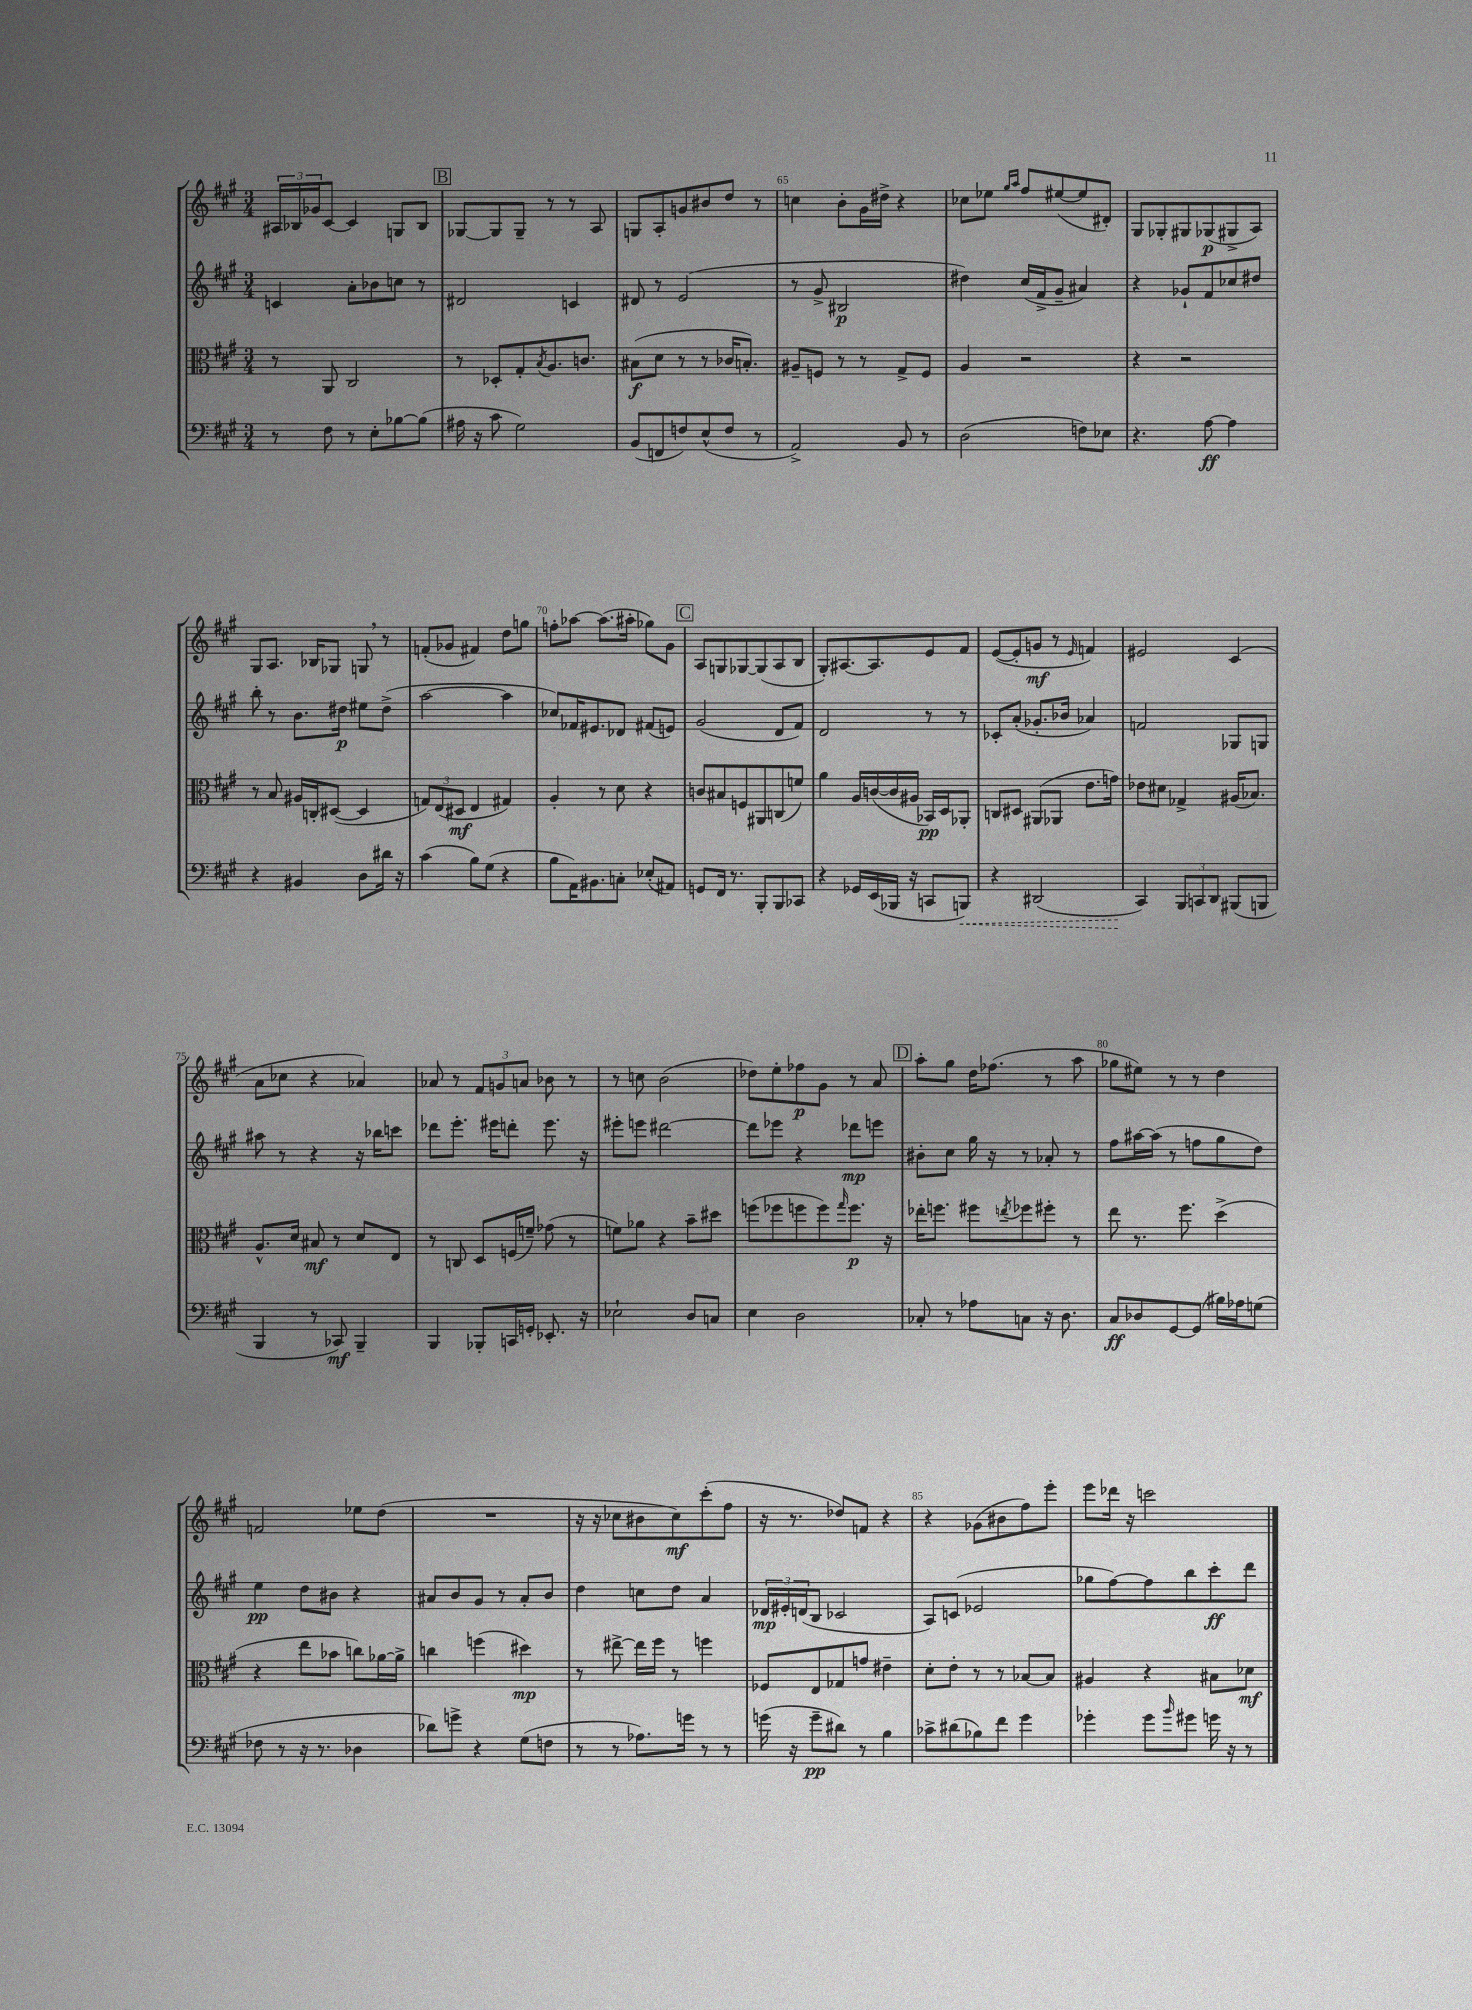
<<
\new StaffGroup <<
\new Staff = "s0" {
    \clef treble \key a \major \numericTimeSignature \time 3/4
    \tuplet 3/2 { ais16 bes16 ges'16 } cis'8~ cis'4 g8 bes8 |
    \mark \markup { \box "B" } ges8~ ges8 ges8-- r8 r8 a8 |
    g8 a8-. g'8 bis'8 d''8 r8 |
    c''4 b'8-. gis'16 dis''16-> r4 |
    ces''8 ees''8 \grace { gis''16 a''16 } fis''8 eis''8~( eis''8 dis'8-.) |
    gis8 ges8-. gis8 ges8\p( gis8-> a8) |
    gis8 a8. bes16 ges8 g8 \breathe r8 |
    f'8-.( ges'8 fis'4) d''8 g''8 |
    f''8-. aes''8~ aes''8.( ais''16-. ges''8) gis'8 |
    \mark \markup { \box "C" } a8 g8 ges8~ ges8( a8 b8 |
    gis8-.) ais8.~ ais8. e'8 fis'8 |
    e'8~( e'8-. g'8\mf r8 \grace { e'16 } f'4) |
    eis'2 cis'4( |
    a'8 ces''8 r4 aes'4) |
    aes'8 r8 \tuplet 3/2 { fis'8 g'8 a'8 } bes'8 r8 |
    r8 c''8 b'2( |
    des''8) e''8-. fes''8\p gis'8 r8 a'8 |
    \mark \markup { \box "D" } a''8-. gis''8 d''16 fes''8.( r8 a''8 |
    ges''8 eis''8) r8 r8 d''4 |
    f'2 ees''8 d''8( |
    R2. |
    r16 r16 ces''8 bis'8 ces''8\mf) cis'''8-.( fis''8 |
    r16 r8. des''8) f'8 r4 |
    r4 ges'8( bis'8 fis''8) e'''8-. |
    e'''8 des'''16 r16 c'''2 \bar "|." |
}
\new Staff = "s1" {
    \clef treble \key a \major \numericTimeSignature \time 3/4
    c'4 a'8-. bes'8 c''8 r8 |
    \mark \markup { \box "B" } dis'2 c'4 |
    dis'8 r8 e'2( |
    r8 gis'8-> bis2\p |
    dis''4) cis''16( fis'16-> gis'8-- ais'4) |
    r4 ges'8-! fis'8 ces''8 dis''8 |
    b''8-. r8 b'8. dis''16\p eis''8 dis''8->( |
    a''2~ a''4 |
    ces''8) fes'16 eis'8. des'8 fis'8( e'8) |
    \mark \markup { \box "C" } gis'2( d'8 fis'8) |
    d'2 r8 r8 |
    ces'8-. a'8-.( ges'8.-. bes'16 aes'4) |
    f'2 ges8 g8 |
    ais''8 r8 r4 r16 bes''16 c'''8 |
    des'''8 e'''8.-. eis'''16 d'''8-. eis'''8. r16 |
    eis'''8-. e'''8 dis'''2~ |
    dis'''8 ees'''8 r4 des'''8\mp e'''8 |
    \mark \markup { \box "D" } bis'8-. cis''8 gis''16 r16 r8 aes'8-. r8 |
    fis''8 ais''16~ ais''16( r8 f''8 gis''8 d''8) |
    e''4\pp d''8 bis'8 r4 |
    ais'8 b'8 gis'8 r8 ais'8-. b'8 |
    d''4 c''8 d''8 a'4 |
    \tuplet 3/2 { des'16\mp eis'16-. d'16( } b8 ces'2 |
    a8) c'8( ees'2 |
    ges''8 fis''8~) fis''8 b''8 cis'''8-.\ff d'''8 \bar "|." |
}
\new Staff = "s2" {
    \clef alto \key a \major \numericTimeSignature \time 3/4
    r8 a,8 cis2 |
    \mark \markup { \box "B" } r8 des8-. gis8-. \acciaccatura { b8 } a8. c'8. |
    bis8\f( d'8 r8 r8 ces'16 b8.-.) |
    ais8-- f8 r8 r8 gis8-> f8 |
    a4 r2 |
    r4 r2 |
    r8 b8 ais16 c16-. dis8~( dis4 |
    \tuplet 3/2 { g8) e8( dis8\mf } e4 gis4) |
    a4-. r8 d'8 r4 |
    \mark \markup { \box "C" } c'8 bis8 f8 ais,8 c8( f'8) |
    a'4 a16 c'16~( c'16 ais16 bes,16\pp) d16 aes,8-. |
    c8 dis8 ais,8( aes,8 e'8. g'16) |
    ees'8 dis'8 ges4-> ais16( bes8.) |
    a8.-^ d'16 bis8\mf r8 d'8 e8 |
    r8 c8 d8 f16( f'16--) ges'8( r8 |
    f'8) aes'8 r4 b'8-- dis''8 |
    f''8( fes''8 f''8 f''8) \grace { gis''16 } f''8.\p r16 |
    \mark \markup { \box "D" } ees''16-. f''8. fis''8 \acciaccatura { e''8 } fes''8 fis''8-. r8 |
    e''8 r8. fis''8. d''4->( |
    r4 e''8 bes'8 c''8) aes'16~ aes'16-> |
    c''4 f''4( dis''4\mp) |
    r8 eis''8~-> eis''16 fis''16 r8 f''4 |
    fes8 e8 ges8 g'8 eis'4-- |
    d'8-. e'8-. r8 r8 bes8~ bes8 |
    ais4 r4 bis8 des'8\mf \bar "|." |
}
\new Staff = "s3" {
    \clef bass \key a \major \numericTimeSignature \time 3/4
    r8 fis8 r8 e8-. bes8~ bes8( |
    \mark \markup { \box "B" } ais16 r16 cis'8 gis2) |
    b,8( f,8 f8) e8-^( f8 r8 |
    a,2->) b,8 r8 |
    d2( f8) ees8 |
    r4. a8~\ff a4 |
    r4 bis,4 d8 dis'16 r16 |
    cis'4( b8) gis8( r4 |
    b8 a,16) bis,8. c8-. ees8-.( ais,8) |
    \mark \markup { \box "C" } g,8 fis,16 r8. b,,8-. b,,8 ces,8 |
    r4 ges,16 e,16( bes,,16 r16 c,8 \once \override Hairpin.style = #'dashed-line b,,8\<) |
    r4 dis,2( |
    cis,4\!) \tuplet 3/2 { b,,8 c,8 d,8 } bis,,8( b,,8 |
    b,,4 r8 ces,8\mf) b,,4-- |
    b,,4 bes,,8-. c,16 g,16-. ees,8.-. r16 |
    ees2-! d8 c8 |
    e4 d2 |
    \mark \markup { \box "D" } ces8-. r8 aes8 c8 r16 d8. |
    cis8\ff des8 gis,8~ gis,8( bis16) aes16 g8( |
    fes8 r8 r16 r8. des4 |
    des'8) g'8-> r4 gis8( f8 |
    r8 r8 aes8.) g'16 r8 r8 |
    g'16( r16 g'8--\pp dis'8) r8 b4 |
    ces'8-> dis'8( bes8) fis'8 gis'4 |
    ges'4-. ges'8 \grace { b'16 } gis'8 g'16 r16 r8 \bar "|." |
}
>>
>>
\layout { \context { \Score currentBarNumber = #62 \override BarNumber.break-visibility = ##(#f #t #t) barNumberVisibility = #(every-nth-bar-number-visible 5) } }
